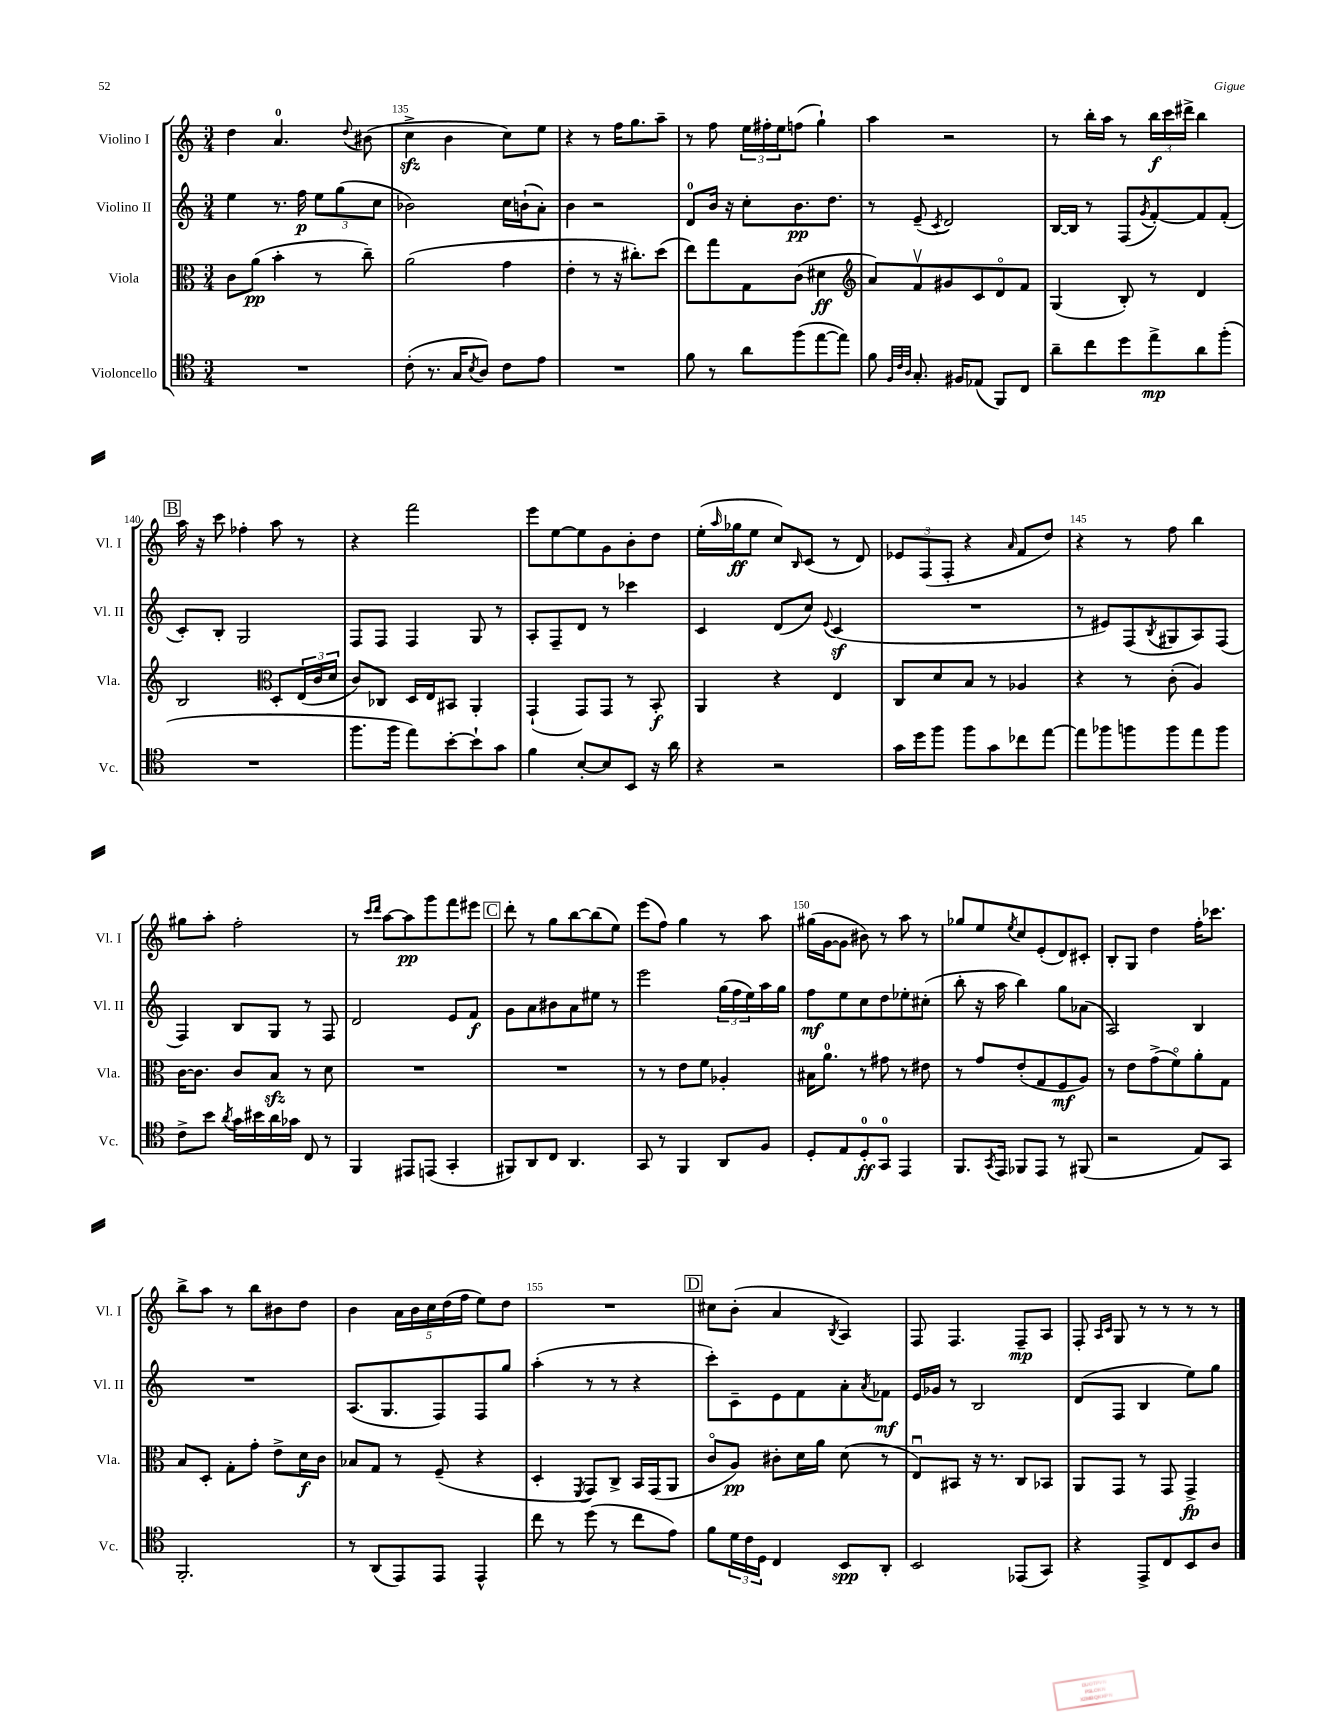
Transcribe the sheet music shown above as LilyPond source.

<<
\new StaffGroup <<
\new Staff = "s0" \with { instrumentName = "Violino I" shortInstrumentName = "Vl. I" } {
    \clef treble \key c \major \numericTimeSignature \time 3/4
    d''4 a'4.-0 \appoggiatura { d''8 } bis'8( |
    c''4->\sfz b'4 c''8) e''8 |
    r4 r8 f''16 g''8. a''8-- |
    r8 f''8 \tuplet 3/2 { e''16 fis''16-. e''16 } f''8( g''4-!) |
    a''4 r2 |
    r8 b''16-. a''16 r8 \tuplet 3/2 { b''16\f c'''16 dis'''16-> } b''4 |
    \mark \markup { \box "B" } a''16 r16 c'''8 fes''4-. a''8 r8 |
    r4 f'''2 |
    e'''8 e''8~ e''8 g'8 b'8-. d''8 |
    e''16-.( \grace { a''16 } ges''16\ff e''8 c''8) \grace { b16 } c'8( r8 d'8) |
    \tuplet 3/2 { ees'8 f8( f8-. } r4 \grace { a'16 } f'8 d''8) |
    r4 r8 f''8 b''4 |
    gis''8 a''8-. f''2-. |
    r8 \grace { c'''16 d'''16 } a''8~ a''8\pp g'''8 f'''8 eis'''8 |
    \mark \markup { \box "C" } d'''8-. r8 g''8 b''8~ b''8( e''8) |
    e'''8( f''8) g''4 r8 a''8 |
    gis''16( g'16~ g'8 bis'8) r8 a''8 r8 |
    ges''8 e''8 \acciaccatura { e''8 } c''8 e'8-.( d'8) cis'8-. |
    b8-. g8 d''4 f''16-. ces'''8. |
    b''8-> a''8 r8 b''8 bis'8 d''8 |
    b'4 \tuplet 5/4 { a'16 b'16 c''16 d''16( f''16 } e''8) d''8 |
    R2. |
    \mark \markup { \box "D" } cis''8 b'8-.( a'4 \acciaccatura { b8 } a4) |
    f8 f4. f8--\mp a8 |
    f8-. \grace { a16 c'16 } g8 r8 r8 r8 r8 \bar "|." |
}
\new Staff = "s1" \with { instrumentName = "Violino II" shortInstrumentName = "Vl. II" } {
    \clef treble \key c \major \numericTimeSignature \time 3/4
    e''4 r8. f''16\p \tuplet 3/2 { e''8 g''8( c''8 } |
    bes'2) c''16 b'16-!( a'8-.) |
    b'4 r2 |
    d'8-0 b'16 r16 c''8-. b'8.\pp d''8. |
    r8 e'8--( \acciaccatura { c'8 } d'2) |
    b16~ b16 r8 f8( \acciaccatura { g'8 } f'8~-.) f'8 f'8-.( |
    \mark \markup { \box "B" } c'8-.) b8-. g2 |
    f8 f8 f4 g8 r8 |
    a8-. f8-- d'8 r8 ces'''4 |
    c'4 d'8( c''8) \appoggiatura { e'8 } c'4\sf( |
    R2. |
    r8 eis'8) f8( \acciaccatura { b8 } gis8 a8) f8( |
    f4) b8 g8 r8 f8 |
    d'2 e'8 f'8\f |
    \mark \markup { \box "C" } g'8 a'8 bis'8 a'8 eis''8 r8 |
    e'''2 \tuplet 3/2 { g''16( f''16 e''16) } a''16 g''16 |
    f''8\mf e''8 c''8 d''8 ees''8-. cis''8-.( |
    b''8-. r16 a''16 b''4) g''8 aes'8( |
    a2) b4 |
    R2. |
    a8.( g8. f8) f8 g''8 |
    a''4-.( r8 r8 r4 |
    \mark \markup { \box "D" } c'''8-.) c'8-- e'8 f'8 a'8-. \acciaccatura { a'8 } fes'8\mf |
    e'16 ges'16 r8 b2 |
    d'8( f8 b4 e''8) g''8 \bar "|." |
}
\new Staff = "s2" \with { instrumentName = "Viola" shortInstrumentName = "Vla." } {
    \clef alto \key c \major \numericTimeSignature \time 3/4
    c'8 a'8\pp( b'4-. r8 c''8--) |
    a'2( g'4 |
    e'4-. r8 r16 cis''8.-.) d''8( |
    e''8) g''8 g8 c'8( dis'4\ff |
    \clef treble a'8) f'8\upbow gis'8 c'8 d'8\flageolet f'8 |
    g4( b8-.) r8 d'4 |
    \mark \markup { \box "B" } b2 \clef alto d8-. \tuplet 3/2 { e16( c'16 d'16 } |
    c'8) ces8 d16 e16 bis,8 a,4-. |
    g,4-!( g,8) g,8 r8 b,8-.\f |
    a,4 r4 e4 |
    c8 d'8 b8 r8 aes4 |
    r4 r8 c'8-.( a4) |
    c'16~ c'8. c'8 b8\sfz r8 d'8 |
    R2. |
    \mark \markup { \box "C" } R2. |
    r8 r8 e'8 f'8 aes4-. |
    bis16 a'8.-0 r8 gis'8 r8 eis'8 |
    r8 g'8 e'8-.( g8 f8\mf a8) |
    r8 e'8 g'8->( f'8\flageolet) a'8-. g8 |
    b8 d8-. g8-. g'8-. e'8-> d'16\f c'16 |
    bes8 g8 r8 f8--( r4 |
    d4-. \acciaccatura { f,8 } g,8) c8-> b,16 g,16( a,8 |
    \mark \markup { \box "D" } c'8\flageolet a8\pp) cis'8-. d'16 a'16 d'8( r8 |
    e8\downbow) bis,8 r16 r8. c8 bes,8 |
    a,8 g,8 r8 g,8 g,4->\fp \bar "|." |
}
\new Staff = "s3" \with { instrumentName = "Violoncello" shortInstrumentName = "Vc." } {
    \clef tenor \key c \major \numericTimeSignature \time 3/4
    R2. |
    c'8-.( r8. g16 \acciaccatura { b8 } a8) c'8 e'8 |
    R2. |
    f'8 r8 a'8 f''8( e''8~ e''8) |
    f'8 \grace { f32 c'32 a32 } g8.-. fis16 ees8( f,8) c8 |
    a'8-- c''8 d''8 e''8->\mp a'8 f''8-.( |
    \mark \markup { \box "B" } R2. |
    f''8. f''16 e''8) b'8~-. b'8-! g'8 |
    f'4 b8~-. b8 b,8 r16 a'16 |
    r4 r2 |
    g'16 d''16 f''8 f''8 g'8 ces''8 e''8~ |
    e''8 fes''8 f''8 f''8 e''8 f''8 |
    c'8-> b'8 \acciaccatura { a'8 } g'16 bis'16 a'16 ges'16 c8 r8 |
    f,4 eis,8 e,8( g,4-. |
    \mark \markup { \box "C" } fis,8) a,8 c8 a,4. |
    g,8 r8 f,4 a,8 f8 |
    d8-. e8 d8-0-.\ff g,8-0 e,4 |
    f,8. \acciaccatura { g,8 } e,16 fes,8 e,8 r8 fis,8( |
    r2 e8) g,8 |
    f,2.-. |
    r8 a,8( e,8) e,8 e,4-^ |
    c''8 r8 d''8( r8 c''8 e'8) |
    \mark \markup { \box "D" } f'8 \tuplet 3/2 { d'16 c'16 d16 } c4 b,8\spp a,8-. |
    b,2 ees,8( g,8) |
    r4 e,8-> c8 b,8 a8 \bar "|." |
}
>>
>>
\layout { \context { \Score currentBarNumber = #134 \override BarNumber.break-visibility = ##(#f #t #t) barNumberVisibility = #(every-nth-bar-number-visible 5) } }
